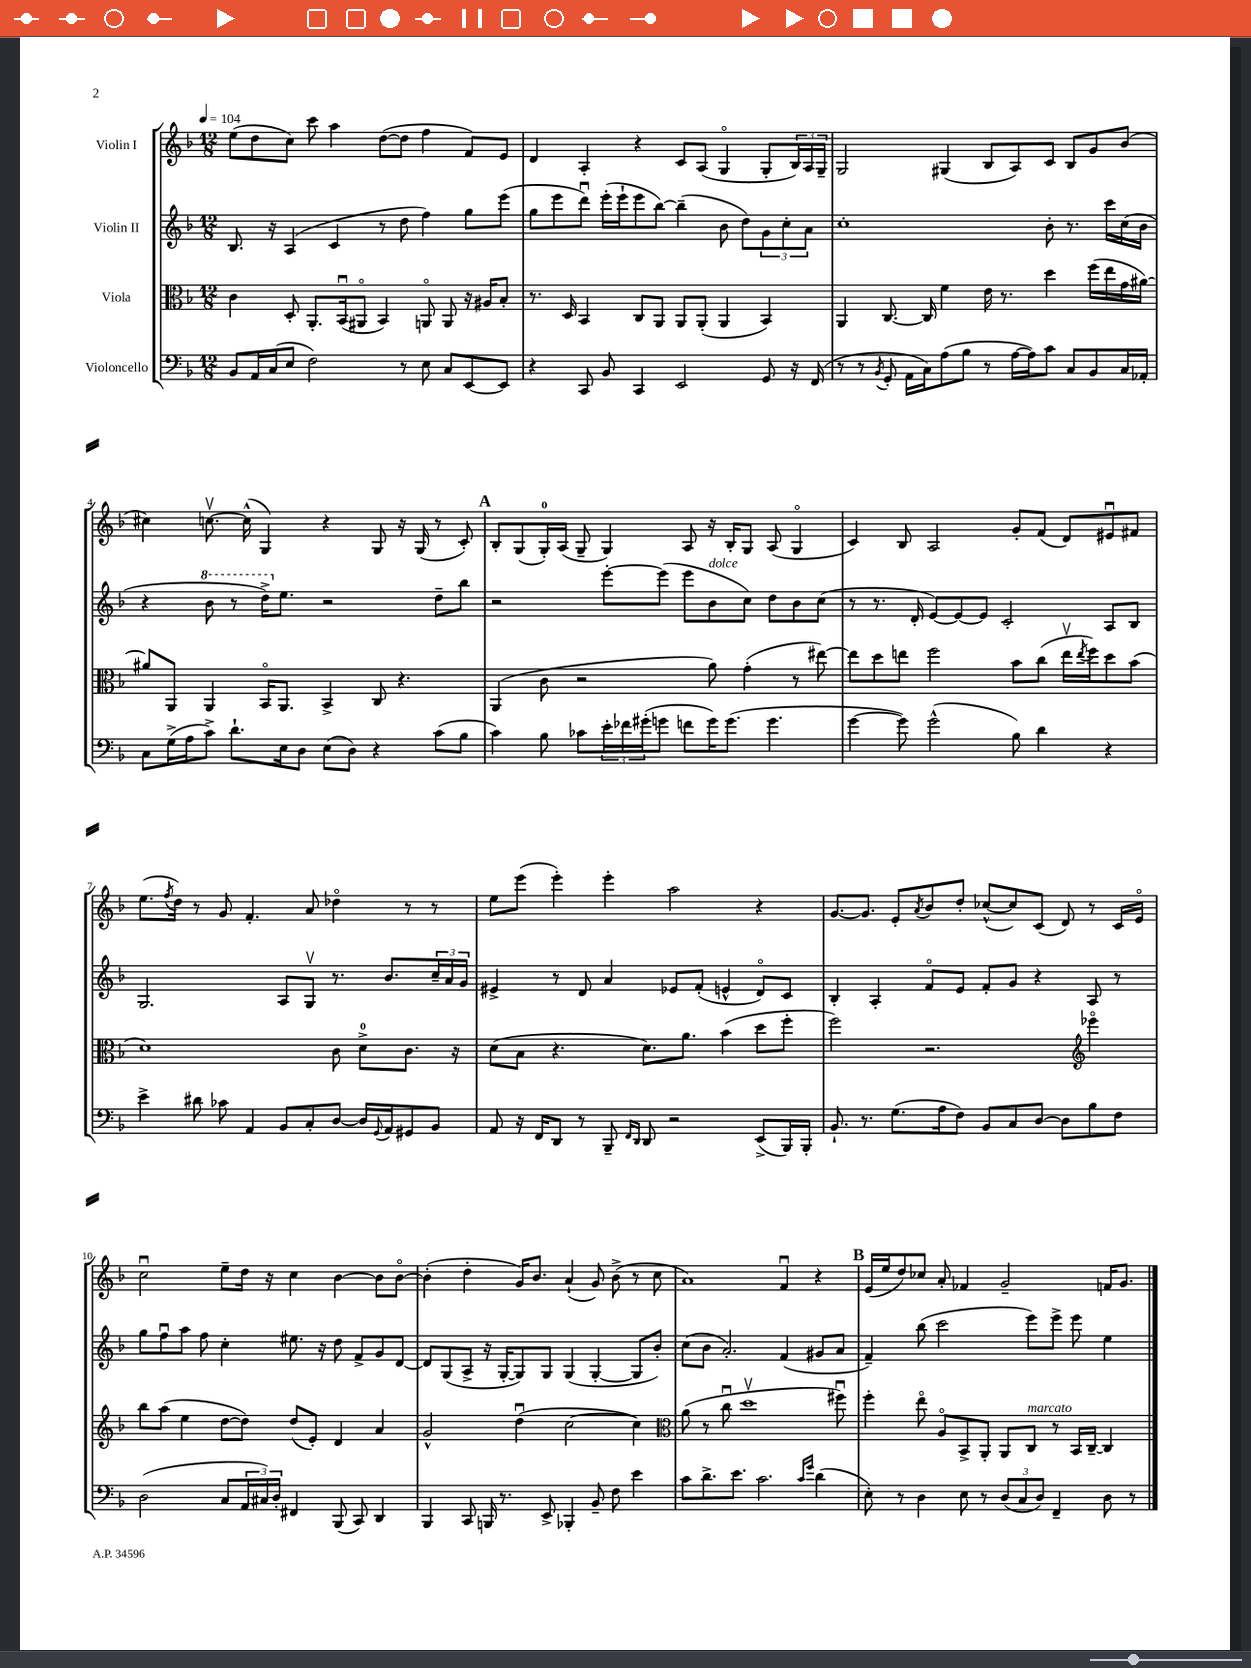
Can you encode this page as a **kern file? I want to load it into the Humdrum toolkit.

**kern	**kern	**kern	**kern
*staff4	*staff3	*staff2	*staff1
*clefF4	*clefC3	*clefG2	*clefG2
*k[b-]	*k[b-]	*k[b-]	*k[b-]
*M12/8	*M12/8	*M12/8	*M12/8
*MM104	*MM104	*MM104	*MM104
8BB-	4c	8.B-	(8ee
16AA	.	.	8dd
(16C	.	16r	.
8E	8D'	(4A	8cc)
2F)	8.AA'	.	8ccc
.	.	4c	4aa
.	(16BB-u	.	.
.	8AA#o	.	.
.	4BB-)	8r	([8dd
8r	.	8dd	8dd]
8E	8AAo	4ff)	4ff
8C	8AA	.	.
[8EE	16r	8gg	8f)
.	16A#	.	.
8EE]	8B-'	(8eee	8e
=	=	=	=
4r	8.r	8gg	4d
.	.	8eee	.
.	16D	.	.
8CC	4BB-	8dddu)	4A'
8BB-	.	(16eee'	.
.	.	16eee`	.
4CC	8C	8eee	4r
.	8AA	[8bb-)	.
2EE	8AA	(4bb-~]	8c
.	(8AA'	.	(8A
.	4AA	8b-	4Go
.	.	8dd)	.
8GG	4BB-)	12g	8G'
.	.	12cc'	.
16r	.	.	24B-)
.	.	12a	24A
(16FF	.	.	.
.	.	.	24G~
=	=	=	=
8r	4AA	1cc'	2G
8r	.	.	.
8qBB-	.	.	.
8GG'	[8.C	.	.
16AA	.	.	.
16C)	16C]	.	.
(8A	4f	.	(4G#
8B-	.	.	.
8r	16e	.	8B-
.	8.r	.	.
[16A	.	.	8A)
16A])	.	.	.
8c	4dd	8b-'	8c
8C	.	8.r	8B-
8BB-	(16ff	.	8g
.	16ee	16ccc	.
16C	16g	(16cc	(8b-
16AA-'	[16a#)	16b-	.
=	=	=	=
8C	8a#]	4r	4cc#)
(16G^	8AA	.	.
16A	.	.	.
8c^)	4AA	8bb-	[8.ccv
8.d`	.	8r	.
.	.	.	(16cc^^]
.	16BB-o	16ddd^)	4G)
16E	8.AA	8.ee	.
8D	.	.	.
(8E	4BB-^	2r	4r
8D)	.	.	.
4r	8C	.	8G
.	4.r	.	16r
.	.	.	(16G
(8c	.	8dd~	8r
8B-	.	8bb-	8c')
=	=	=	=
4c)	(4AA	2r	8B-'
.	.	.	(8G
8B-	8c	.	16G')
.	.	.	(16A
8c-	2r	.	8G~
24e'	.	[8eee'	4G)
24f-	.	.	.
(24g#'	.	.	.
8g	.	(8eee]	.
8f	.	8eee	8A
16g)	8a)	8b-	16r
(8.g	.	.	16B-'
.	(4g'	8cc)	8G
4.g	.	8dd	(8A
.	8r	8b-	4Go
.	[8ee#)	(8cc	.
=	=	=	=
[4g	8ee#]	8r	4c)
.	8dd	8.r	.
8g])	8ee	.	8B-
.	.	16d'	.
(2g^^	2ff	[8e)	2A
.	.	8e_	.
.	.	8e]	.
.	.	2c'	.
8B-)	8b-	.	8g'
4d	(8cc	.	(8f
.	16eev	.	8d)
.	8qee	.	.
.	16ff)	.	.
4r	8dd	8A	8e#u
.	(8b-	8B-	8f#
=	=	=	=
4e^	1d)	2.G	(8.ee
.	.	.	8qff
.	.	.	16dd)
8d#	.	.	8r
8c-	.	.	8g
4AA	.	.	4.f'
8BB-	.	8A	.
8C'	.	8Gv	8a
[8D	8c	8.r	4dd-o
16D]	8d^	.	.
8qqGG	.	.	.
16AA	.	8.b-	.
8GG#	8.c	.	8r
8BB-	.	24cc~	8r
.	.	24a	.
.	16r	.	.
.	.	24g	.
=	=	=	=
8AA	(8d	4e#^	8ee
16r	8B-	.	(8eee
16FF	.	.	.
8DD	4.r	8r	4eee')
8r	.	8d	.
8BBB-~	.	4a	4eee'
16qqFF	.	.	.
16qqDD	.	.	.
8DD	8.d)	.	.
2r	.	8e-	2aa
.	8.a	.	.
.	.	(8f'	.
.	(4b-	4e^^	.
(8EE^	8dd	8do)	4r
16BBB-)	8ff'	8c	.
16BBB-'	.	.	.
=	=	=	=
8.BB-`	2ff)	4B-'	[8.g
8.r	.	.	8.g]
.	.	4A'	.
(8.G	.	.	8e'
.	.	.	8qa
.	2.r	8fo	8b-
16A	.	.	.
8F)	.	8e	8dd'
8BB-	.	8f'	([8cc-^^
8C	.	8g	8cc-])
[8D	.	4r	(8c
8D]	.	.	8d)
*	*clefG2	*	*
8B-	4eee-o	8A	8r
8F	.	8r	16c
.	.	.	16eo
=	=	=	=
(2D	8bb-	8gg	2ccu
.	(8aa	8ffu	.
.	4ee	8aa	.
.	.	8ff	.
8C	[8dd	4cc'	8ee~
24AA	8dd])	.	16dd
24C#)	.	.	.
.	.	.	16r
24D'	.	.	.
4FF#	(8dd	8.ee#	4cc
.	8e')	.	.
.	.	16r	.
(8BBB-	4d	8dd	[4b-
8CC)	.	8f^	.
4DD	4a	8g	8b-]
.	.	[8d	[8b-o
=	=	=	=
4BBB-	2g^^	8d]	(4b-']
.	.	(8G	.
8CC	.	8A^	4dd'
16BBB	.	16r	.
8.r	.	[16G'	.
.	(4ddu	8G])	16g)
.	.	.	8.b-
8EE^	.	8G	.
4BBB-'	[2cc	(4G	(4a`
8BB-~	.	[4G'	8g)
8F	.	.	(8b-^
4e	4cc])	8G]	8r
.	.	8b-')	8cc
=	=	=	=
*	*clefC3	*	*
8c	(8a	(8cc	1a)
8.d^	8r	8b-	.
.	8ccu	2.a')	.
8.e	.	.	.
.	1ddv	.	.
2.c	.	.	.
.	.	(4f	4fu
16qqc	.	.	.
16qqg	.	.	.
(4d	.	8g#	4r
.	8ff#u)	8a	.
=	=	=	=
8E')	4ff'	4f~)	(16e
.	.	.	16ee
8r	.	.	8dd)
4D	8eeo	(8bb-	8cc-
.	8Ao	2ccc	8a'
8E	8BB-^	.	4f-
8r	8AA'	.	.
(12D	8AA	.	2g~
12C	.	.	.
.	8C	8eee)	.
12D)	.	.	.
4FF~	8r	8eee^	.
.	16BB-	8eee	.
.	[16C~	.	.
8D	4C]	4ee	16f
.	.	.	8.g
8r	.	.	.
==	==	==	==
*-	*-	*-	*-
